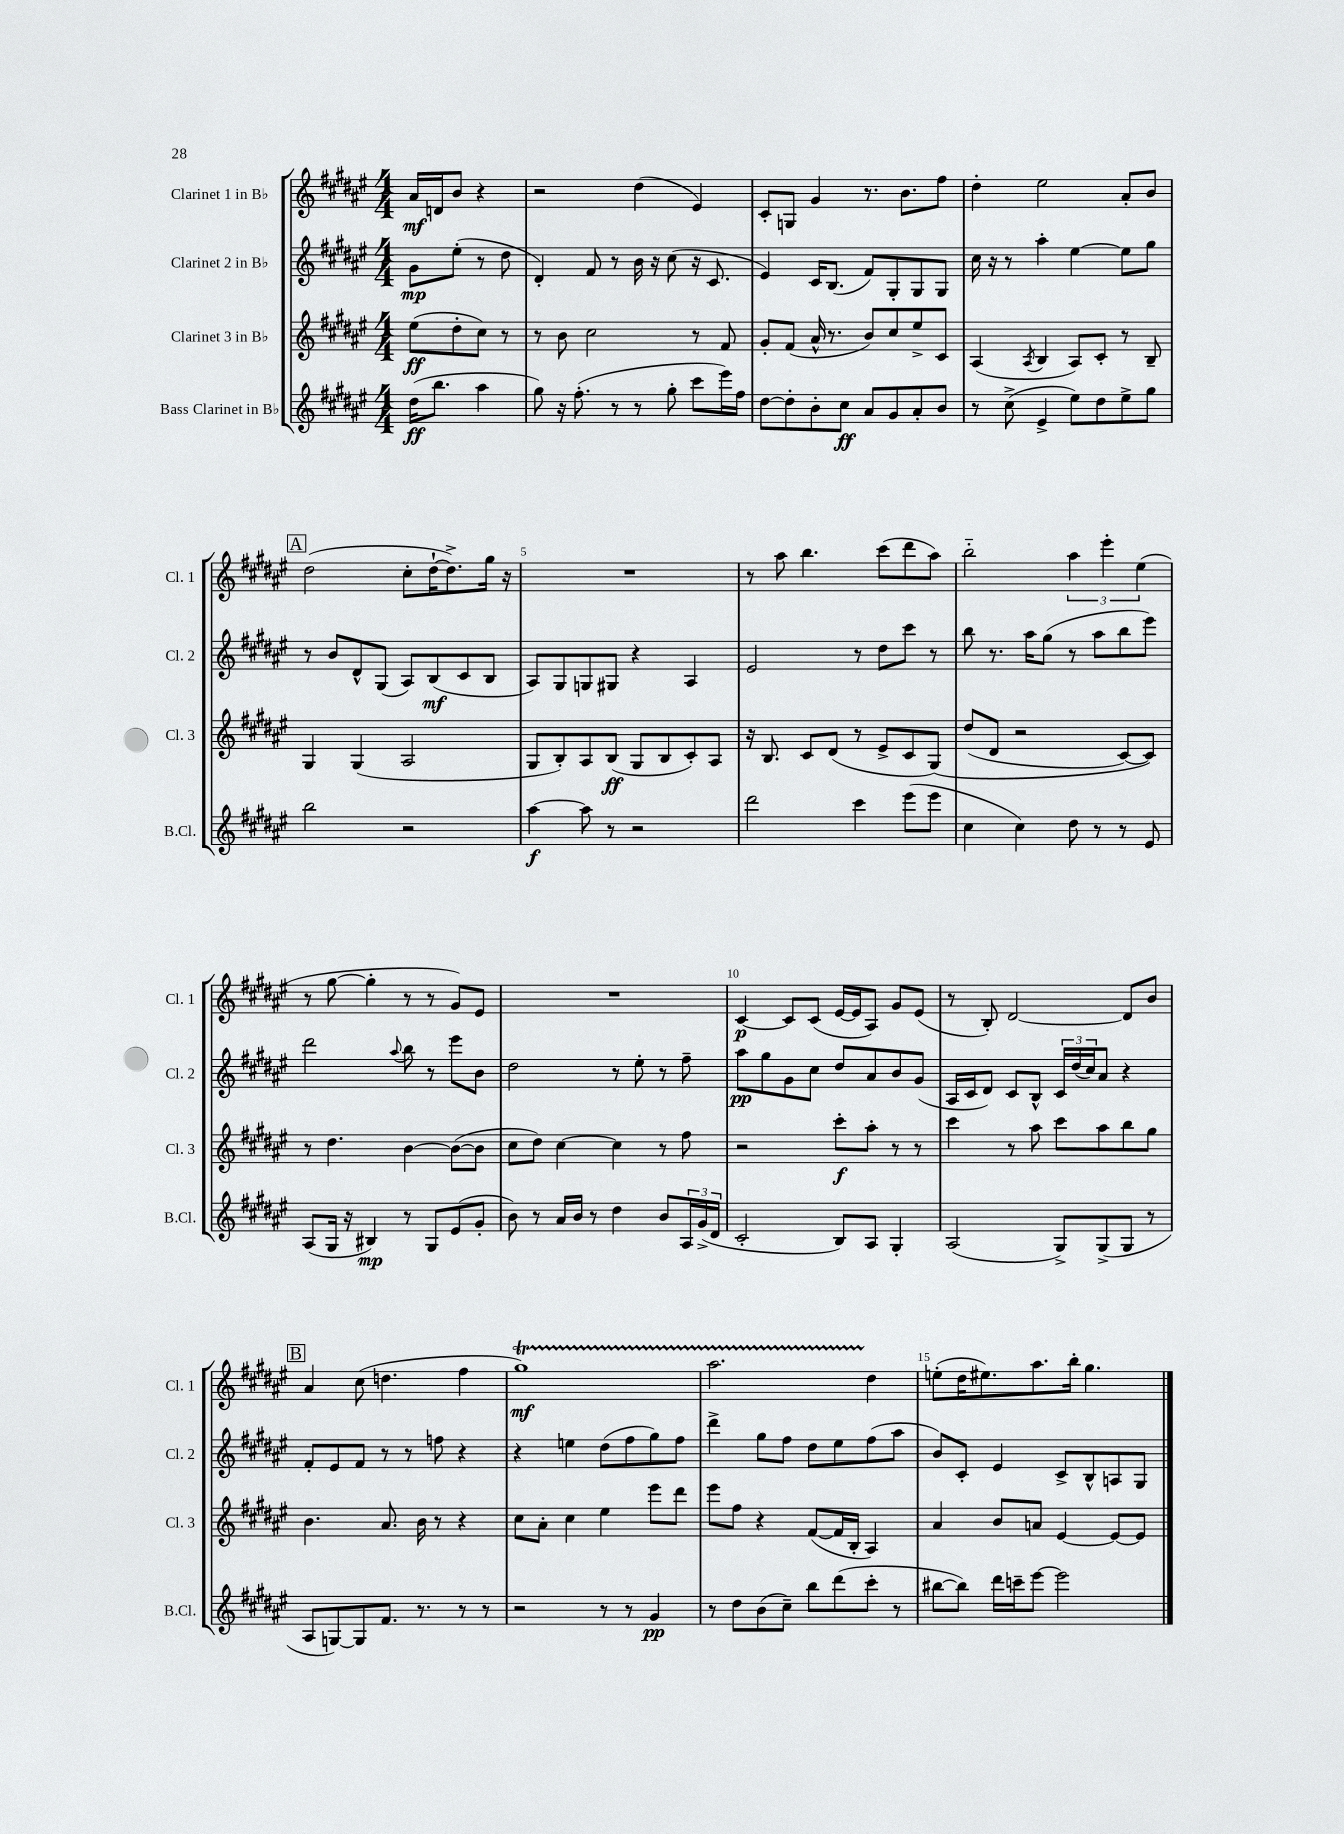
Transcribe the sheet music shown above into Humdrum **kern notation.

**kern	**dynam	**kern	**dynam	**kern	**dynam	**kern	**dynam
*part4	*part4	*part3	*part3	*part2	*part2	*part1	*part1
*staff4	*staff4	*staff3	*staff3	*staff2	*staff2	*staff1	*staff1
*I"Bass Clarinet in B♭	*	*I"Clarinet 3 in B♭	*	*I"Clarinet 2 in B♭	*	*I"Clarinet 1 in B♭	*
*I'B.Cl.	*	*I'Cl. 3	*	*I'Cl. 2	*	*I'Cl. 1	*
*clefG2	*	*clefG2	*	*clefG2	*	*clefG2	*
*k[f#c#g#d#a#e#]	*	*k[f#c#g#d#a#e#]	*	*k[f#c#g#d#a#e#]	*	*k[f#c#g#d#a#e#]	*
*M4/4	*	*M4/4	*	*M4/4	*	*M4/4	*
=	=	=	=	=	=	=	=
(16dd#\KL	ff	(8ee#\L	ff	8g#\L	mp	16a#/LL	mf
8.bb\J	.	.	.	.	.	16dn/J	.
.	.	8dd#'\	.	(8ee#'\J	.	8b/J	.
4aa#\	.	8cc#\J)	.	8r	.	4r	.
.	.	8r	.	8dd#\	.	.	.
=1	=1	=1	=1	=1	=1	=1	=1
8gg#\)	.	8r	.	4d#'/)	.	2r	.
16r	.	8b\	.	.	.	.	.
(8.ff#'\	.	.	.	.	.	.	.
.	.	2cc#\	.	8f#/	.	.	.
8r	.	.	.	8r	.	.	.
8r	.	.	.	16b\	.	(4dd#\	.
.	.	.	.	16r	.	.	.
8gg#'\	.	.	.	(8cc#\	.	.	.
8ccc#\L	.	8r	.	16r	.	4e#/)	.
.	.	.	.	8.c#/	.	.	.
16eee#\L)	.	8f#/	.	.	.	.	.
16ff#\JJ	.	.	.	.	.	.	.
=2	=2	=2	=2	=2	=2	=2	=2
[8dd#\L	.	8g#'/L	.	4e#/)	.	8c#'/L	.
8dd#'\]	.	(8f#/J	.	.	.	8Gn/J	.
8b'\	.	16a#^^/	.	16c#/KL	.	4g#/	.
.	.	8.r	.	(8.B/J	.	.	.
8cc#\J	ff	.	.	.	.	.	.
8a#/L	.	8b/L)	.	8f#/L)	.	8.r	.
8g#/	.	8cc#/	.	8G#'/	.	.	.
.	.	.	.	.	.	8.b\L	.
8a#'/	.	8ee#^/	.	8G#/	.	.	.
8b/J	.	8c#/J	.	8G#/J	.	8ff#\J	.
=3	=3	=3	=3	=3	=3	=3	=3
8r	.	(4A#/	.	16cc#\	.	4dd#'\	.
.	.	.	.	16r	.	.	.
(8cc#^\	.	.	.	8r	.	.	.
.	.	8qA#/	.	.	.	.	.
4e#^/	.	4B/	.	4aa#'\	.	2ee#\	.
8ee#\L)	.	8A#/L)	.	[4ee#\	.	.	.
8dd#\	.	8c#'/J	.	.	.	.	.
8ee#^\	.	8r	.	8ee#\L]	.	8a#'/L	.
8gg#\J	.	8B~/	.	8gg#\J	.	8b/J	.
!!LO:LB:g=z
!!LO:REH:place=s1:t=A
=4	=4	=4	=4	=4	=4	=4	=4
2bb\	.	4G#/	.	8r	.	(2dd#\	.
.	.	.	.	8b/L	.	.	.
.	.	(4G#/	.	8d#^^/	.	.	.
.	.	.	.	(8G#/J	.	.	.
2r	.	2A#/	.	8A#/L)	.	8cc#'\L	.
.	.	.	.	(8B/	mf	[16dd#`\K	.
.	.	.	.	.	.	8.dd#^\])	.
.	.	.	.	8c#/	.	.	.
.	.	.	.	8B/J	.	16gg#\Jk	.
.	.	.	.	.	.	16r	.
=5	=5	=5	=5	=5	=5	=5	=5
[4aa#\	f	8G#/L	.	8A#/L)	.	1r	.
.	.	8B'/)	.	8G#/	.	.	.
8aa#\]	.	8A#/	.	8Gn/	.	.	.
8r	.	(8B/J	ff	8G#X/J	.	.	.
2r	.	8G#/L	.	4r	.	.	.
.	.	8B/	.	.	.	.	.
.	.	8c#'/)	.	4A#/	.	.	.
.	.	8A#/J	.	.	.	.	.
=6	=6	=6	=6	=6	=6	=6	=6
2ddd#\	.	16r	.	2e#/	.	8r	.
.	.	8.B/	.	.	.	.	.
.	.	.	.	.	.	8aa#\	.
.	.	8c#/L	.	.	.	4.bb\	.
.	.	(8d#/J	.	.	.	.	.
4ccc#\	.	8r	.	8r	.	.	.
.	.	8e#^/L	.	8dd#\L	.	(8ccc#\L	.
(8eee#\L	.	8c#/	.	8ccc#\J	.	8ddd#\	.
8eee#\J	.	(8G#/J)	.	8r	.	8aa#\J)	.
=7	=7	=7	=7	=7	=7	=7	=7
4cc#\	.	(8dd#/L	.	8bb\	.	2bb\	.
.	.	8d#/J	.	8.r	.	.	.
4cc#\)	.	2r	.	.	.	.	.
.	.	.	.	16aa#\KL	.	.	.
.	.	.	.	(8gg#\J	.	.	.
8dd#\	.	.	.	8r	.	6aa#\	.
8r	.	.	.	8aa#\L	.	.	.
.	.	.	.	.	.	6eee#'\	.
8r	.	[8c#/L)	.	8bb\	.	.	.
.	.	.	.	.	.	(6ee#\	.
8e#/	.	8c#/J])	.	8eee#\J)	.	.	.
!!LO:LB:g=z
=8	=8	=8	=8	=8	=8	=8	=8
(8A#/L	.	8r	.	2ddd#\	.	8r	.
16G#/Jk	.	4.dd#\	.	.	.	[8gg#\	.
16r	.	.	.	.	.	.	.
4B#X/)	mp	.	.	.	.	4gg#'\]	.
.	.	.	.	8qqaa#/	.	.	.
8r	.	[4b\	.	8bb\	.	8r	.
8G#/L	.	.	.	8r	.	8r	.
(8e#/	.	(8b\L_	.	8eee#\L	.	8g#/L)	.
8g#'/J	.	8b\J]	.	8b\J	.	8e#/J	.
=9	=9	=9	=9	=9	=9	=9	=9
8b\)	.	8cc#\L	.	2dd#\	.	1r	.
8r	.	8dd#\J)	.	.	.	.	.
16a#/LL	.	[4cc#\	.	.	.	.	.
16b/JJ	.	.	.	.	.	.	.
8r	.	.	.	.	.	.	.
4dd#\	.	4cc#\]	.	8r	.	.	.
.	.	.	.	8ee#'\	.	.	.
8b/L	.	8r	.	8r	.	.	.
24A#/L	.	8ff#\	.	8ff#~\	.	.	.
(24g#^/	.	.	.	.	.	.	.
24d#/JJ	.	.	.	.	.	.	.
=10	=10	=10	=10	=10	=10	=10	=10
2c#'/	.	2r	.	8aa#\L	pp	[4c#/	p
.	.	.	.	8gg#\	.	.	.
.	.	.	.	8g#\	.	8c#/L]	.
.	.	.	.	8cc#\J	.	(8c#/J	.
8B/L)	.	8ccc#'\L	f	8dd#/L	.	[16e#/LL	.
.	.	.	.	.	.	16e#/J]	.
8A#/J	.	8aa#'\J	.	8a#/	.	8A#/J)	.
4G#'/	.	8r	.	8b/	.	8g#/L	.
.	.	8r	.	(8g#/J	.	(8e#/J	.
=11	=11	=11	=11	=11	=11	=11	=11
(2A#/	.	4ccc#\	.	16A#/LL	.	8r	.
.	.	.	.	16c#/J	.	.	.
.	.	.	.	8d#/J)	.	8B'/)	.
.	.	8r	.	8c#/L	.	[2d#/	.
.	.	8aa#\	.	8B^^/J	.	.	.
8G#^/L)	.	8ccc#\L	.	24c#/LL	.	.	.
.	.	.	.	(24dd#/	.	.	.
.	.	.	.	24cc#/J)	.	.	.
(8G#^/	.	8aa#\	.	8a#/J	.	.	.
8G#/J	.	8bb\	.	4r	.	8d#/L]	.
8r	.	8gg#\J	.	.	.	8b/J	.
!!LO:LB:g=z
!!LO:REH:place=s1:t=B
=12	=12	=12	=12	=12	=12	=12	=12
8A#/L	.	4.b\	.	8f#'/L	.	4a#/	.
[8Gn/)	.	.	.	8e#/	.	.	.
8G/]	.	.	.	8f#/J	.	(8cc#\	.
8.f#/J	.	8.a#/	.	8r	.	4.ddn\	.
.	.	.	.	8r	.	.	.
8.r	.	16b\	.	.	.	.	.
.	.	8r	.	8ffn\	.	.	.
8r	.	4r	.	4r	.	4ff#\	.
8r	.	.	.	.	.	.	.
=13	=13	=13	=13	=13	=13	=13	=13
2r	.	8cc#\L	.	4r	.	1gg#T)	mf
.	.	8a#'\J	.	.	.	.	.
.	.	4cc#\	.	4een\	.	.	.
8r	.	4ee#\	.	(8dd#\L	.	.	.
8r	.	.	.	8ff#\	.	.	.
4g#/	pp	8eee#\L	.	8gg#\)	.	.	.
.	.	8ddd#\J	.	8ff#\J	.	.	.
=14	=14	=14	=14	=14	=14	=14	=14
8r	.	8eee#\L	.	4ddd#^\	.	2.aa#TTT\	.
8dd#\L	.	8ff#\J	.	.	.	.	.
(8b\	.	4r	.	8gg#\L	.	.	.
8cc#~\J)	.	.	.	8ff#\J	.	.	.
8bb\L	.	([8f#/L	.	8dd#\L	.	.	.
(8ddd#\	.	16f#/L]	.	8ee#\	.	.	.
.	.	16B'/JJ	.	.	.	.	.
8ccc#'\J	.	4A#/)	.	(8ff#\	.	4dd#\	.
8r	.	.	.	8aa#\J	.	.	.
=15	=15	=15	=15	=15	=15	=15	=15
[8bb#X\L	.	4a#/	.	8b/L)	.	(8een'\L	.
8bb#\J])	.	.	.	8c#'/J	.	16dd#\K	.
.	.	.	.	.	.	8.ee#X\)	.
16ddd#\LL	.	8b/L	.	4e#/	.	.	.
16cccn~\J	.	.	.	.	.	.	.
[8eee#\J	.	8an/J	.	.	.	8.aa#\	.
2eee#\]	.	[4e#/	.	8c#^/L	.	.	.
.	.	.	.	.	.	16bb'\Jk	.
.	.	.	.	8B^^/	.	4.gg#\	.
.	.	8e#/L_	.	8An/	.	.	.
.	.	8e#/J]	.	8G#/J	.	.	.
==	==	==	==	==	==	==	==
*-	*-	*-	*-	*-	*-	*-	*-
